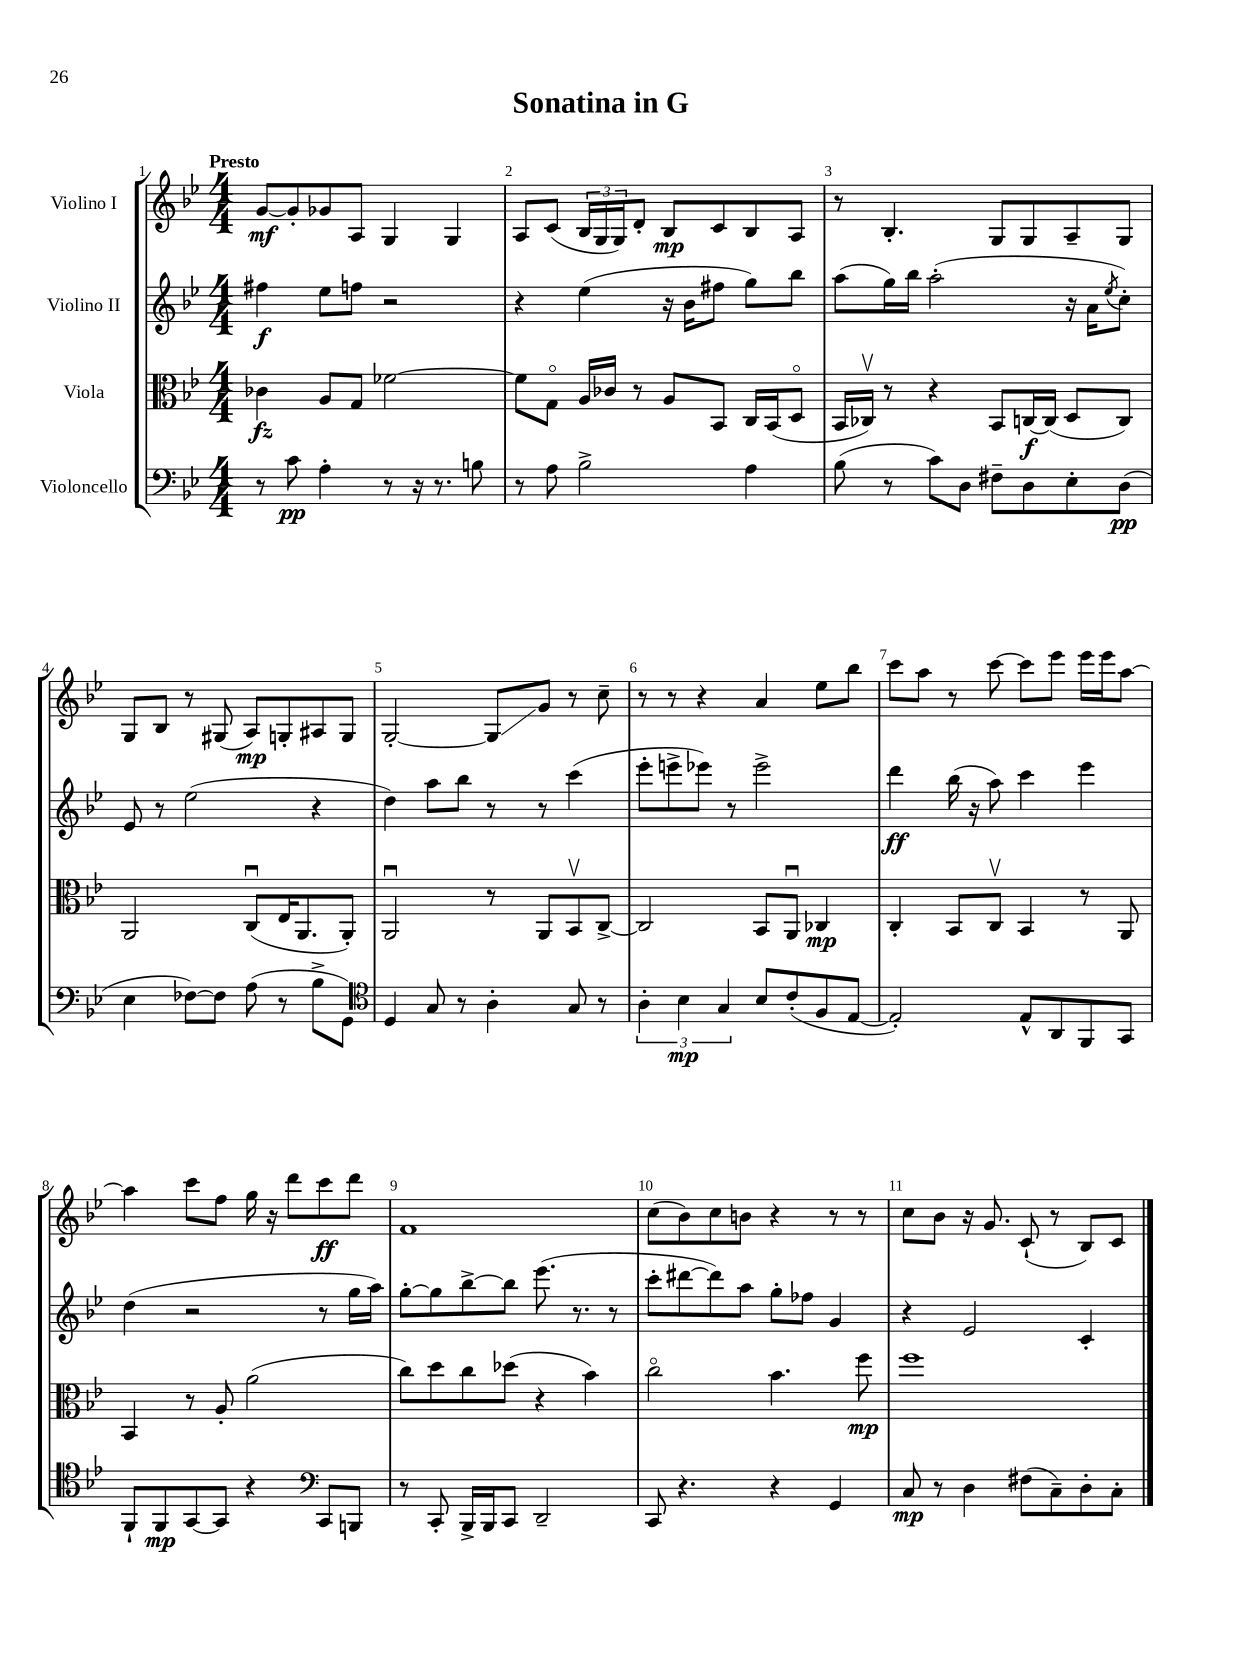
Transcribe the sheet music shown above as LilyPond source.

\header { title = "Sonatina in G" }
<<
\new StaffGroup <<
\new Staff = "s0" \with { instrumentName = "Violino I" } {
    \clef treble \key bes \major \numericTimeSignature \time 4/4 \tempo "Presto"
    g'8~\mf g'8-. ges'8 a8 g4 g4 |
    a8 c'8( \tuplet 3/2 { bes16 g16 g16) } d'8-. bes8\mp c'8 bes8 a8 |
    r8 bes4.-. g8 g8 a8-- g8 |
    g8 bes8 r8 gis8( a8\mp) g8-. ais8 g8 |
    g2~-. g8\glissando g'8 r8 c''8-- |
    r8 r8 r4 a'4 ees''8 bes''8 |
    c'''8 a''8 r8 c'''8~ c'''8 ees'''8 ees'''16 ees'''16 a''8~ |
    a''4 c'''8 f''8 g''16 r16 d'''8 c'''8\ff d'''8 |
    f'1 |
    c''8( bes'8) c''8 b'8 r4 r8 r8 |
    c''8 bes'8 r16 g'8. c'8-!( r8 bes8) c'8 \bar "|." |
}
\new Staff = "s1" \with { instrumentName = "Violino II" } {
    \clef treble \key bes \major \numericTimeSignature \time 4/4
    fis''4\f ees''8 f''8 r2 |
    r4 ees''4( r16 bes'16 fis''8 g''8) bes''8 |
    a''8( g''16) bes''16 a''2-.( r16 a'16 \acciaccatura { ees''8 } c''8-.) |
    ees'8 r8 ees''2( r4 |
    d''4) a''8 bes''8 r8 r8 c'''4( |
    ees'''8-. e'''8-> ees'''8) r8 ees'''2-> |
    d'''4\ff bes''16( r16 a''8) c'''4 ees'''4 |
    d''4( r2 r8 g''16 a''16) |
    g''8~-. g''8 bes''8~-> bes''8 ees'''8.( r8. r8 |
    c'''8-. dis'''8~ dis'''8) a''8 g''8-. fes''8 g'4 |
    r4 ees'2 c'4-. \bar "|." |
}
\new Staff = "s2" \with { instrumentName = "Viola" } {
    \clef alto \key bes \major \numericTimeSignature \time 4/4
    ces'4\fz a8 g8 fes'2~ |
    fes'8 g8\flageolet a16 ces'16 r8 a8 bes,8 c16 bes,16( d8\flageolet |
    bes,16 ces16\upbow) r8 r4 bes,8 c16~\f c16( d8 c8) |
    a,2 c8\downbow( ees16 a,8. a,8-.) |
    a,2\downbow r8 a,8 bes,8\upbow c8~-> |
    c2 bes,8 a,8\downbow ces4\mp |
    c4-. bes,8 c8\upbow bes,4 r8 a,8 |
    bes,4 r8 a8-. a'2( |
    c''8) d''8 c''8 des''8( r4 bes'4) |
    c''2\flageolet bes'4. f''8\mp |
    f''1 \bar "|." |
}
\new Staff = "s3" \with { instrumentName = "Violoncello" } {
    \clef bass \key bes \major \numericTimeSignature \time 4/4
    r8 c'8\pp a4-. r8 r16 r8. b8 |
    r8 a8 bes2-> a4 |
    bes8( r8 c'8) d8 fis8-- d8 ees8-. d8\pp( |
    ees4 fes8~) fes8 a8( r8 bes8-> g,8) |
    \clef tenor d4 g8 r8 a4-. g8 r8 |
    \tuplet 3/2 { a4-. bes4\mp g4 } bes8 c'8-.( f8 ees8~ |
    ees2-.) ees8-^ a,8 f,8 g,8 |
    f,8-! f,8\mp g,8~ g,8 r4 \clef bass c,8 b,,8 |
    r8 c,8-. bes,,16-> bes,,16 c,8 d,2-- |
    c,8 r4. r4 g,4 |
    c8\mp r8 d4 fis8( c8--) d8-. c8-. \bar "|." |
}
>>
>>
\layout { \context { \Score \override BarNumber.break-visibility = ##(#f #t #t) barNumberVisibility = #all-bar-numbers-visible } }
